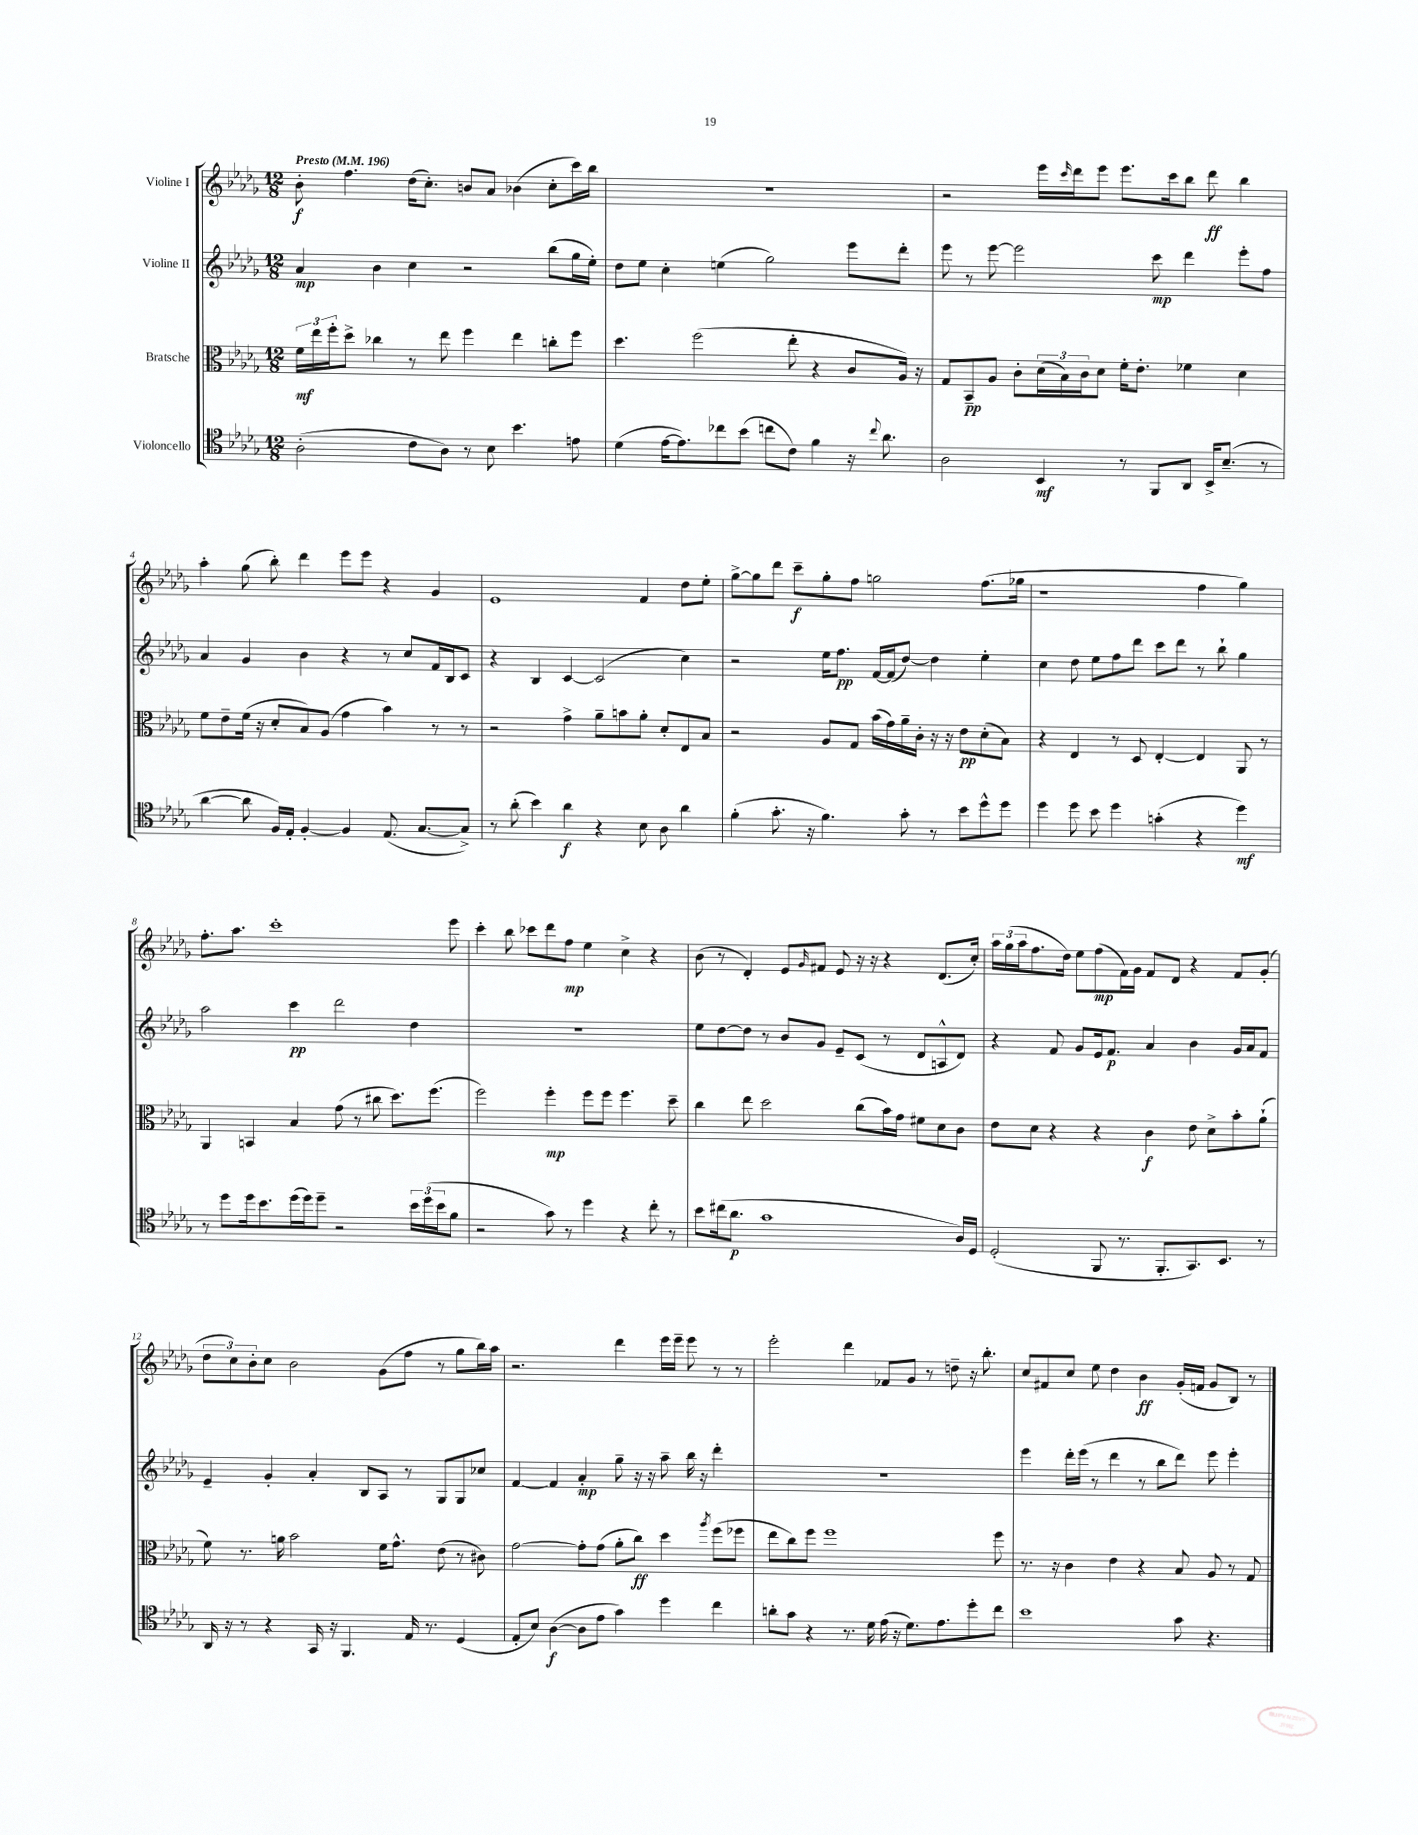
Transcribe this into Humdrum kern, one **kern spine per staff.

**kern	**kern	**kern	**kern
*staff4	*staff3	*staff2	*staff1
*clefC4	*clefC3	*clefG2	*clefG2
*k[b-e-a-d-g-]	*k[b-e-a-d-g-]	*k[b-e-a-d-g-]	*k[b-e-a-d-g-]
*M12/8	*M12/8	*M12/8	*M12/8
*MM196	*MM196	*MM196	*MM196
(2A-'	24f	4a-	8b-'
.	24ee-	.	.
.	24ff'	.	.
.	8dd-^	.	4.ff
.	4cc-	4b-	.
8c	8r	4cc	(16dd-
.	.	.	8.cc')
8A-)	8ee-	.	.
8r	4ff	2r	8b
8B-	.	.	8a-
4.b-	4ee-	.	(4b-
.	8cc'	(8bb-	8cc'
8e	8ff	16gg-	16ccc)
.	.	16ee-')	16bb-
=	=	=	=
(4d-	4.dd-	8dd-	1.r
.	.	8ee-	.
[16e-	.	4cc'	.
8.e-])	.	.	.
.	(2ff	.	.
8cc-	.	(4ee	.
(8b-	.	.	.
8cc	.	2gg-)	.
8c)	8ee-'	.	.
4f	4r	.	.
16r	8c	8eee-	.
8qqcc	.	.	.
8.a-	.	.	.
.	16A-)	8ddd-'	.
.	16r	.	.
=	=	=	=
2A-	8G-	8eee-	2r
.	8BB-~	8r	.
.	8A-	[8eee-	.
.	8c'	2eee-]	.
4BB-	(24d-	.	16eee-
.	24B-)	.	.
.	.	.	16qqccc
.	.	.	16ddd-
.	24c	.	.
.	8d-	.	8eee-
8r	16f'	.	8.eee-
.	8.e-'	.	.
8FF	.	8ccc	.
.	.	.	16ccc
8AA-	4f-	4ddd-	8bb-
16BB-^	.	.	8ddd-
(8.B-~	.	.	.
.	4d-	8eee-'	4bb-
8r	.	8ff	.
=	=	=	=
[4a-	8f	4a-	4aa-'
.	8e-~	.	.
8a-]	(16f	4g-	(8gg-
.	16r	.	.
16F)	8d-'	.	8bb-')
16E-'	.	.	.
[4F'	8B-)	4b-	4ddd-
.	(8A-	.	.
4F]	4g-	4r	8eee-
.	.	.	8eee-
(8.E-	4b-)	8r	4r
.	.	8cc	.
[8.G-	.	.	.
.	8r	16f	4g-
.	.	16B-	.
8G-^])	8r	8c	.
=	=	=	=
8r	2r	4r	1e-
(8a-'	.	.	.
4b-)	.	4B-	.
4a-	4g-^	[4c	.
4r	8a-~	(2c]	.
.	8b	.	.
8B-	8a-'	.	4f
8A-	8d-'	.	.
4a-	8E-	4cc)	8dd-
.	8B-	.	8ee-'
=	=	=	=
(4f'	2r	2r	[8gg-^
.	.	.	8gg-]
8.g-'	.	.	8ddd-
.	.	.	8ccc~
16r	.	.	.
4.f)	8A-	16ee-	8gg-'
.	.	8.ff	.
.	8G-	.	8ff
.	(16b-	[16f	2gg
.	16g-)	(16f]	.
8g-'	16a-~	[8dd-)	.
.	16c'	.	.
8r	16r	4dd-]	.
.	16r	.	.
8b-	8e-	.	.
8dd-^^	(8d-'	4ee-'	(8.ff
8dd-	8B-)	.	.
.	.	.	16gg-
=	=	=	=
4dd-	4r	4cc	1r
8dd-	4E-	8dd-	.
8b-	.	8ee-	.
4dd-	8r	8ff	.
.	8D-	8ddd-	.
(4g'	[4E-'	8ccc	.
.	.	8ddd-	.
4r	4E-]	8r	4ff
.	.	8bb-`	.
4dd-)	8AA-	4gg-	4gg-)
.	8r	.	.
=	=	=	=
8r	4AA-	2aa-	8.ff'
8dd-	.	.	.
.	.	.	8.aa-
16dd-	4BB	.	.
8.b-	.	.	.
.	.	.	1ccc'
(16dd-	4B-	4ccc	.
16dd-)	.	.	.
8dd-~	.	.	.
2r	(8g-	2ddd-	.
.	8r	.	.
.	8cc#	.	.
.	8.dd-)	.	.
24b-	.	4dd-	.
(24dd-	.	.	.
.	(8.ff	.	.
24b-	.	.	.
8f	.	.	8eee-
=	=	=	=
2r	2ff)	1.r	4ccc'
.	.	.	8bb-
.	.	.	8ccc-
8g-)	4ff'	.	8ddd-
8r	.	.	8ff
4dd-	8ff	.	4ee-
.	8ff	.	.
4r	4.ff	.	4cc^
8cc'	.	.	4r
8r	8dd-~	.	.
=	=	=	=
8b-	4cc	8ee-	(8b-
(16cc#	.	[8dd-	8r
8.a-	.	.	.
.	8ee-	8dd-]	4d-')
1g-	2dd-	8r	.
.	.	8b-	8e-
.	.	.	16qqg-
.	.	8g-	8f#
.	.	8e-~	8e-
.	(8cc	(8c	16r
.	.	.	16r
.	16b-)	8r	4r
.	16g-	.	.
.	8f#	8d-	.
.	8d-	8A^^	(8.d-
16A-)	8c	8d-)	.
16D-	.	.	16cc')
=	=	=	=
(2D-'	8e-	4r	24aa-
.	.	.	(24gg-
.	.	.	24aa-
.	8d-	.	8.ff
.	4r	8f	.
.	.	.	16dd-)
.	.	8g-	8ee-
8FF	4r	16e-	(8ff
.	.	8.f	.
8.r	.	.	16f)
.	.	.	16g-
.	4c	4a-	8f
8.FF'	.	.	.
.	.	.	8d-
8.GG-)	8e-	4b-	4r
.	8d-^	.	.
8.BB-	.	.	.
.	8b-'	16g-	8f
.	.	16a-	.
8r	(8a-`	8f	(8g-'
=	=	=	=
16AA-	8f)	4e-~	12dd-
16r	.	.	.
.	.	.	12cc)
8r	8.r	.	.
.	.	.	12b-'
4r	.	4g-'	8cc
.	16a	.	.
.	2b-	.	2b-
16GG-	.	4a-'	.
16r	.	.	.
4.FF	.	.	.
.	.	8B-	.
.	16f	8A-	(8g-
.	8.g-^^	.	.
16E-	.	8r	8ff
8.r	.	.	.
.	(8e-	8G-	8r
(4D-	8r	8G-	8gg-
.	8c#)	8cc-	16bb-)
.	.	.	16aa-
=	=	=	=
8E-'	[2g-	[4f	2.r
8B-)	.	.	.
([4A-	.	4f]	.
8A-]	8g-']	4a-'	.
8e-	(8g-	.	.
4g-)	8a-'	8gg-~	4ddd-
.	8cc)	16r	.
.	.	16r	.
4dd-	4dd-	8aa-~	16eee-
.	.	.	16eee-~
.	.	16bb-	8eee-
.	.	16r	.
.	8qaa-	.	.
4cc	(8ff	4ddd-'	8r
.	8ff-	.	8r
=	=	=	=
8a'	8ee-	1.r	2eee-'
8g-	8cc)	.	.
4r	8ff	.	.
.	1ff	.	.
8.r	.	.	4ddd-
16d-	.	.	.
(16e-	.	.	8f-
16r	.	.	.
8.d-)	.	.	8g-
.	.	.	8r
8.e-	.	.	.
.	.	.	8dd~
8dd-'	.	.	16r
.	.	.	8.bb-'
8cc	8ff	.	.
=	=	=	=
1b-	8.r	4eee-	8cc
.	.	.	8f#
.	16r	.	.
.	4c	16ddd-'	8cc
.	.	(16eee-	.
.	.	8r	8ee-
.	4e-	4ddd-	4dd-
.	4r	8r	4b-
.	.	8bb-	.
8g-	8B-	8ddd-)	(16g-'
.	.	.	16f
4.r	8A-	8eee-	8g-
.	8r	4eee-'	8B-)
.	8G-	.	8r
==	==	==	==
*-	*-	*-	*-
